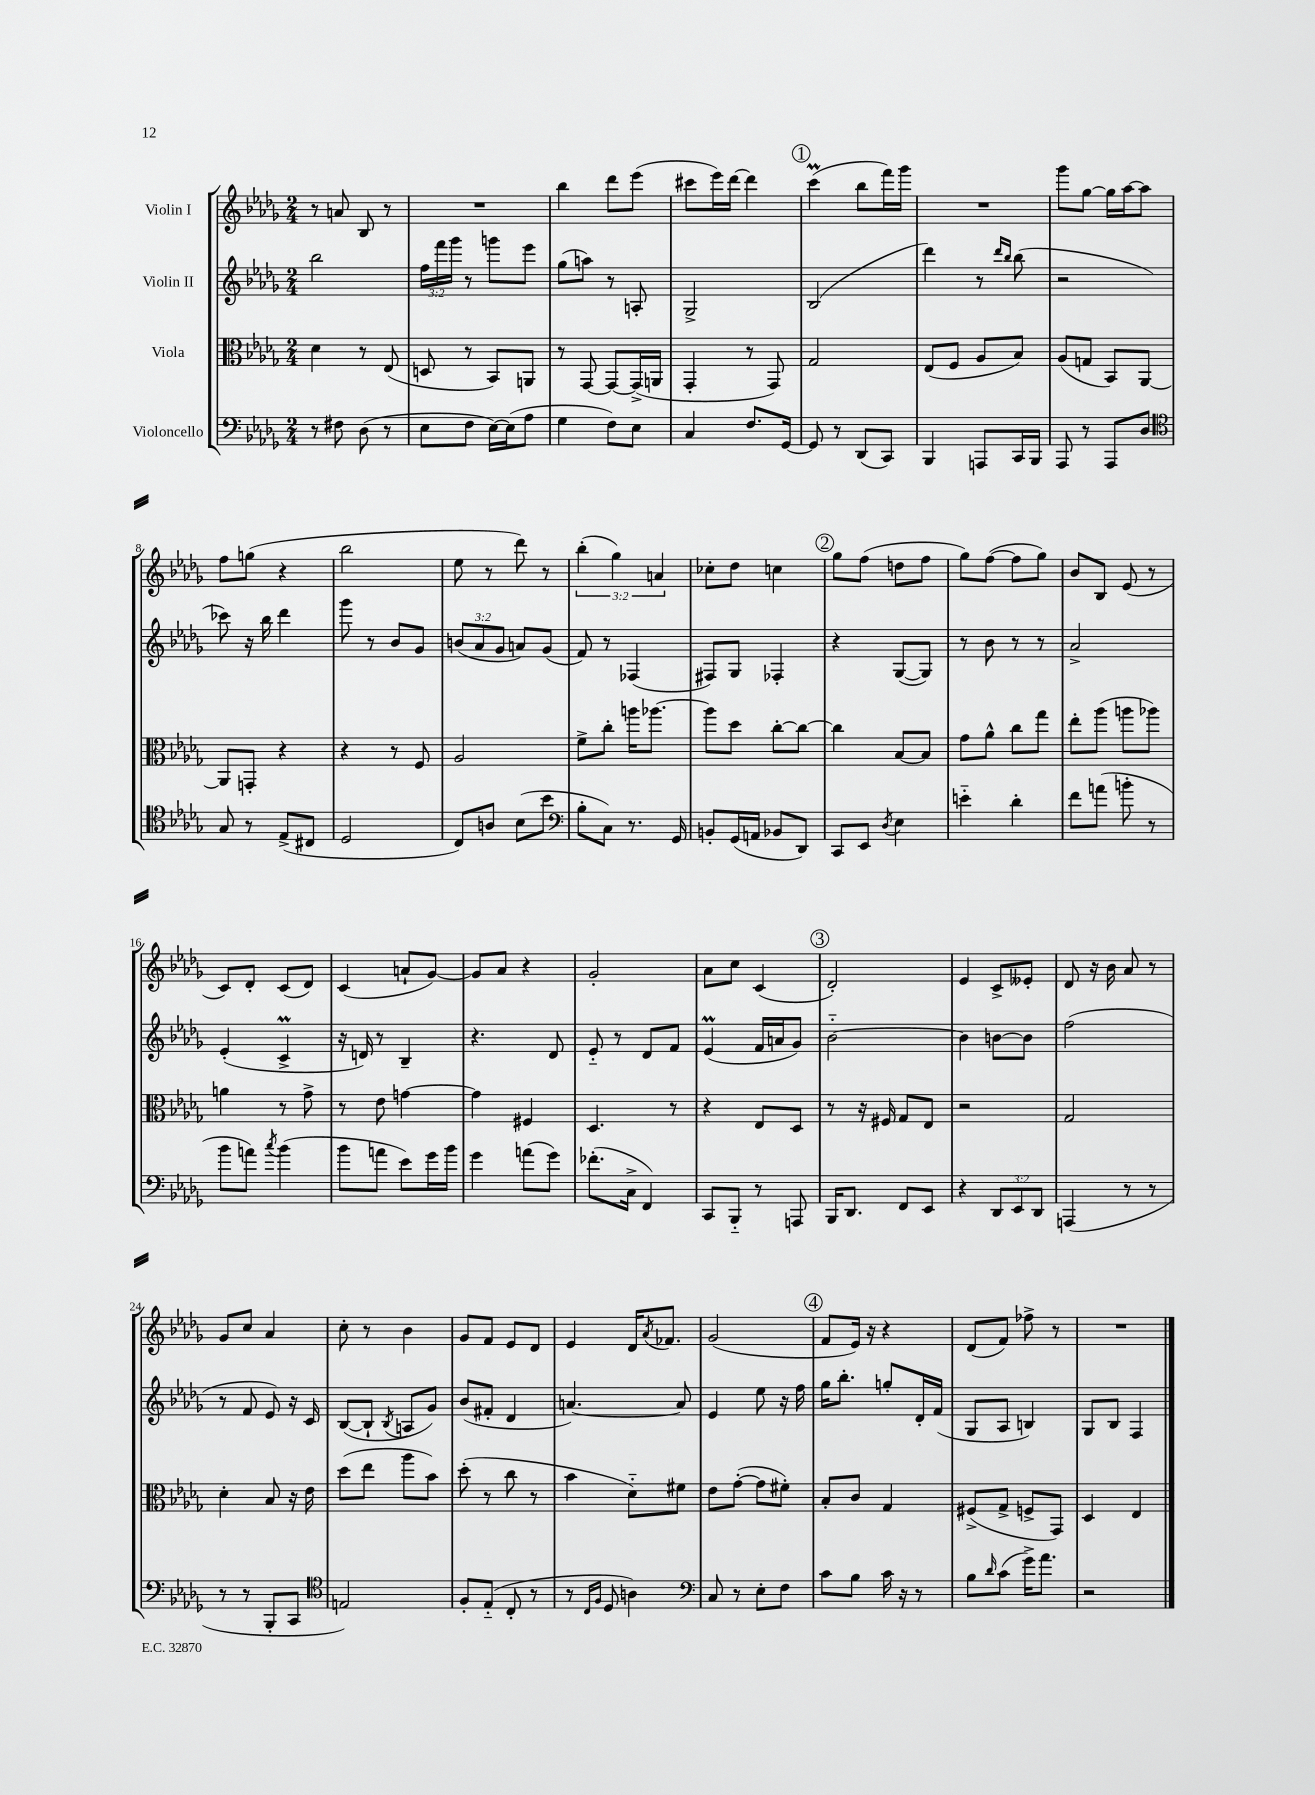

**kern	**kern	**kern	**kern
*staff4	*staff3	*staff2	*staff1
*clefF4	*clefC3	*clefG2	*clefG2
*k[b-e-a-d-g-]	*k[b-e-a-d-g-]	*k[b-e-a-d-g-]	*k[b-e-a-d-g-]
*M2/4	*M2/4	*M2/4	*M2/4
8r	4d-	2bb-	8r
8F#	.	.	8a
(8D-	8r	.	8B-
8r	(8E-	.	8r
=	=	=	=
8E-	8D	24ff	2r
.	.	24fff	.
.	.	24ggg-	.
8F	8r	8r	.
[16E-)	8BB-)	8ggg	.
(16E-]	.	.	.
8A-	8AA	8eee-	.
=	=	=	=
4G-	8r	(8gg-	4bb-
.	[8GG-	8aa)	.
8F)	8GG-_	8r	8ddd-
8E-	(16GG-^]	8A'	(8eee-
.	16AA	.	.
=	=	=	=
4C	4GG-'	2G-^	8ccc#
.	.	.	16eee-)
.	.	.	[16ddd-
8.F	8r	.	4ddd-]
.	8GG-)	.	.
[16GG-	.	.	.
=	=	=	=
8GG-]	2G-	(2B-	(4ccc
8r	.	.	.
(8DD-	.	.	8bb-
8CC)	.	.	16fff)
.	.	.	16ggg-
=	=	=	=
4BBB-	(8E-	4ddd-)	2r
.	8F	.	.
8AAA	8A-	8r	.
.	.	16qqddd-	.
.	.	16qqbb-	.
16CC	8B-)	(8bb-	.
16BBB-	.	.	.
=	=	=	=
8AAA-	(8A-	2r	8ggg-
8r	8G	.	[8gg-
8AAA-	8BB-)	.	16gg-]
.	.	.	[16aa-
8D-	[8AA-	.	8aa-]
=	=	=	=
*clefC4	*	*	*
8G-	8AA-]	8ccc-)	8ff
8r	8GG'	16r	(8gg
.	.	16bb-	.
(8E-^	4r	4ddd-	4r
8C#	.	.	.
=	=	=	=
2D-	4r	8ggg-	2bb-
.	.	8r	.
.	8r	8b-	.
.	8F	8g-	.
=	=	=	=
8C)	2A-	(12b	8ee-
.	.	12a-	.
8A	.	.	8r
.	.	12g-	.
(8B-	.	8a)	8ddd-)
8b-	.	(8g-	8r
=	=	=	=
*clefF4	*	*	*
8B-'	8f^	8f)	(6bb-'
8C)	8cc'	8r	.
.	.	.	6gg-)
8.r	16aa	(4F-	.
.	[8.aa-	.	.
.	.	.	6a
16GG-	.	.	.
=	=	=	=
8BB'	8aa-]	8F#)	8cc-'
(16GG-	8dd-	8G-	8dd-
16AA	.	.	.
8BB-	[8cc'	4F-'	4cc
8DD-)	8cc_	.	.
=	=	=	=
8CC	4cc]	4r	8gg-
8EE-	.	.	(8ff
8qD-	.	.	.
4E-	[8B-	([8G-	8dd
.	8B-]	8G-])	8ff
=	=	=	=
4e'~	8g-	8r	8gg-)
.	8a-^^	8b-	([8ff
4d-'	8cc	8r	8ff]
.	8gg-	8r	8gg-)
=	=	=	=
8f	8ee-'	2a-^	8b-
(8a	(8aa-	.	8B-
8b'	8aa	.	(8e-
8r	8aa-)	.	8r
=	=	=	=
8b-	4a	(4e-'	8c)
8a)	.	.	8d-'
8qcc	.	.	.
(4b-	8r	4c^	(8c
.	8g-^	.	8d-)
=	=	=	=
8b-	8r	16r	(4c
.	.	16d)	.
8a	8e-	8r	.
8e-)	[4g	4B-~	8a`
16g-	.	.	[8g-)
16b-	.	.	.
=	=	=	=
4g-	4g]	4.r	8g-]
.	.	.	8a-
(8a	4F#	.	4r
8g-)	.	8d-	.
=	=	=	=
(8.f-'	4.D-	8e-'~	2g-'
.	.	8r	.
16C^	.	.	.
4FF)	.	8d-	.
.	8r	8f	.
=	=	=	=
8CC	4r	(4e-	8a-
8BBB-'~	.	.	8cc
8r	8E-	16f	(4c
.	.	16a	.
8AAA	8D-	8g-)	.
=	=	=	=
16BBB-	8r	[2b-'~	2d-')
8.DD-	.	.	.
.	16r	.	.
.	16F#	.	.
8FF	8G-	.	.
8EE-	8E-	.	.
=	=	=	=
4r	2r	4b-]	4e-
12DD-	.	[8b	8c^
12EE-	.	.	.
.	.	8b]	8e--'
12DD-	.	.	.
=	=	=	=
(4AAA	2G-	(2ff	8d-
.	.	.	16r
.	.	.	16b-
8r	.	.	8a-
8r	.	.	8r
=	=	=	=
8r	4d-'	8r	8g-
8r	.	8f	8cc
8BBB-'	8B-	8e-)	4a-
8CC	16r	16r	.
.	16e-	16c	.
=	=	=	=
*clefC4	*	*	*
2E)	(8dd-	([8B-	8cc'
.	8ee-	8B-`]	8r
.	.	8qB-	.
.	8aa-	8A	4b-
.	8b-)	8g-)	.
=	=	=	=
8F'	(8dd-'	(8b-	8g-
(8E-'~	8r	8f#'	8f
8C'	8cc	4d-	8e-
8r	8r	.	8d-
=	=	=	=
8r	4b-	[4.a)	4e-
16qqC	.	.	.
16qqF	.	.	.
8D-	.	.	.
4A)	8d-'~)	.	16d-
.	.	.	8qa-
.	.	.	8.f-
.	8f#	8a]	.
=	=	=	=
*clefF4	*	*	*
8C	8e-	4e-	(2g-
8r	([8g-'	.	.
8E-'	8g-]	8ee-	.
8F	8f#')	16r	.
.	.	16ff	.
=	=	=	=
8c	8B-'	16gg-	8f
.	.	8.bb-'	.
8B-	8c	.	16e-)
.	.	.	16r
16c	4G-	8gg'	4r
16r	.	.	.
8r	.	16d-'	.
.	.	(16f	.
=	=	=	=
8B-	(8F#^	8G-	(8d-
16qqd-	.	.	.
(8c	8G-^	8A-	8f)
16g-^)	8F^	4B)	8ff-^
8.a-	.	.	.
.	8GG-)	.	8r
=	=	=	=
2r	4D-	8G-	2r
.	.	8B-	.
.	4E-	4F	.
==	==	==	==
*-	*-	*-	*-
